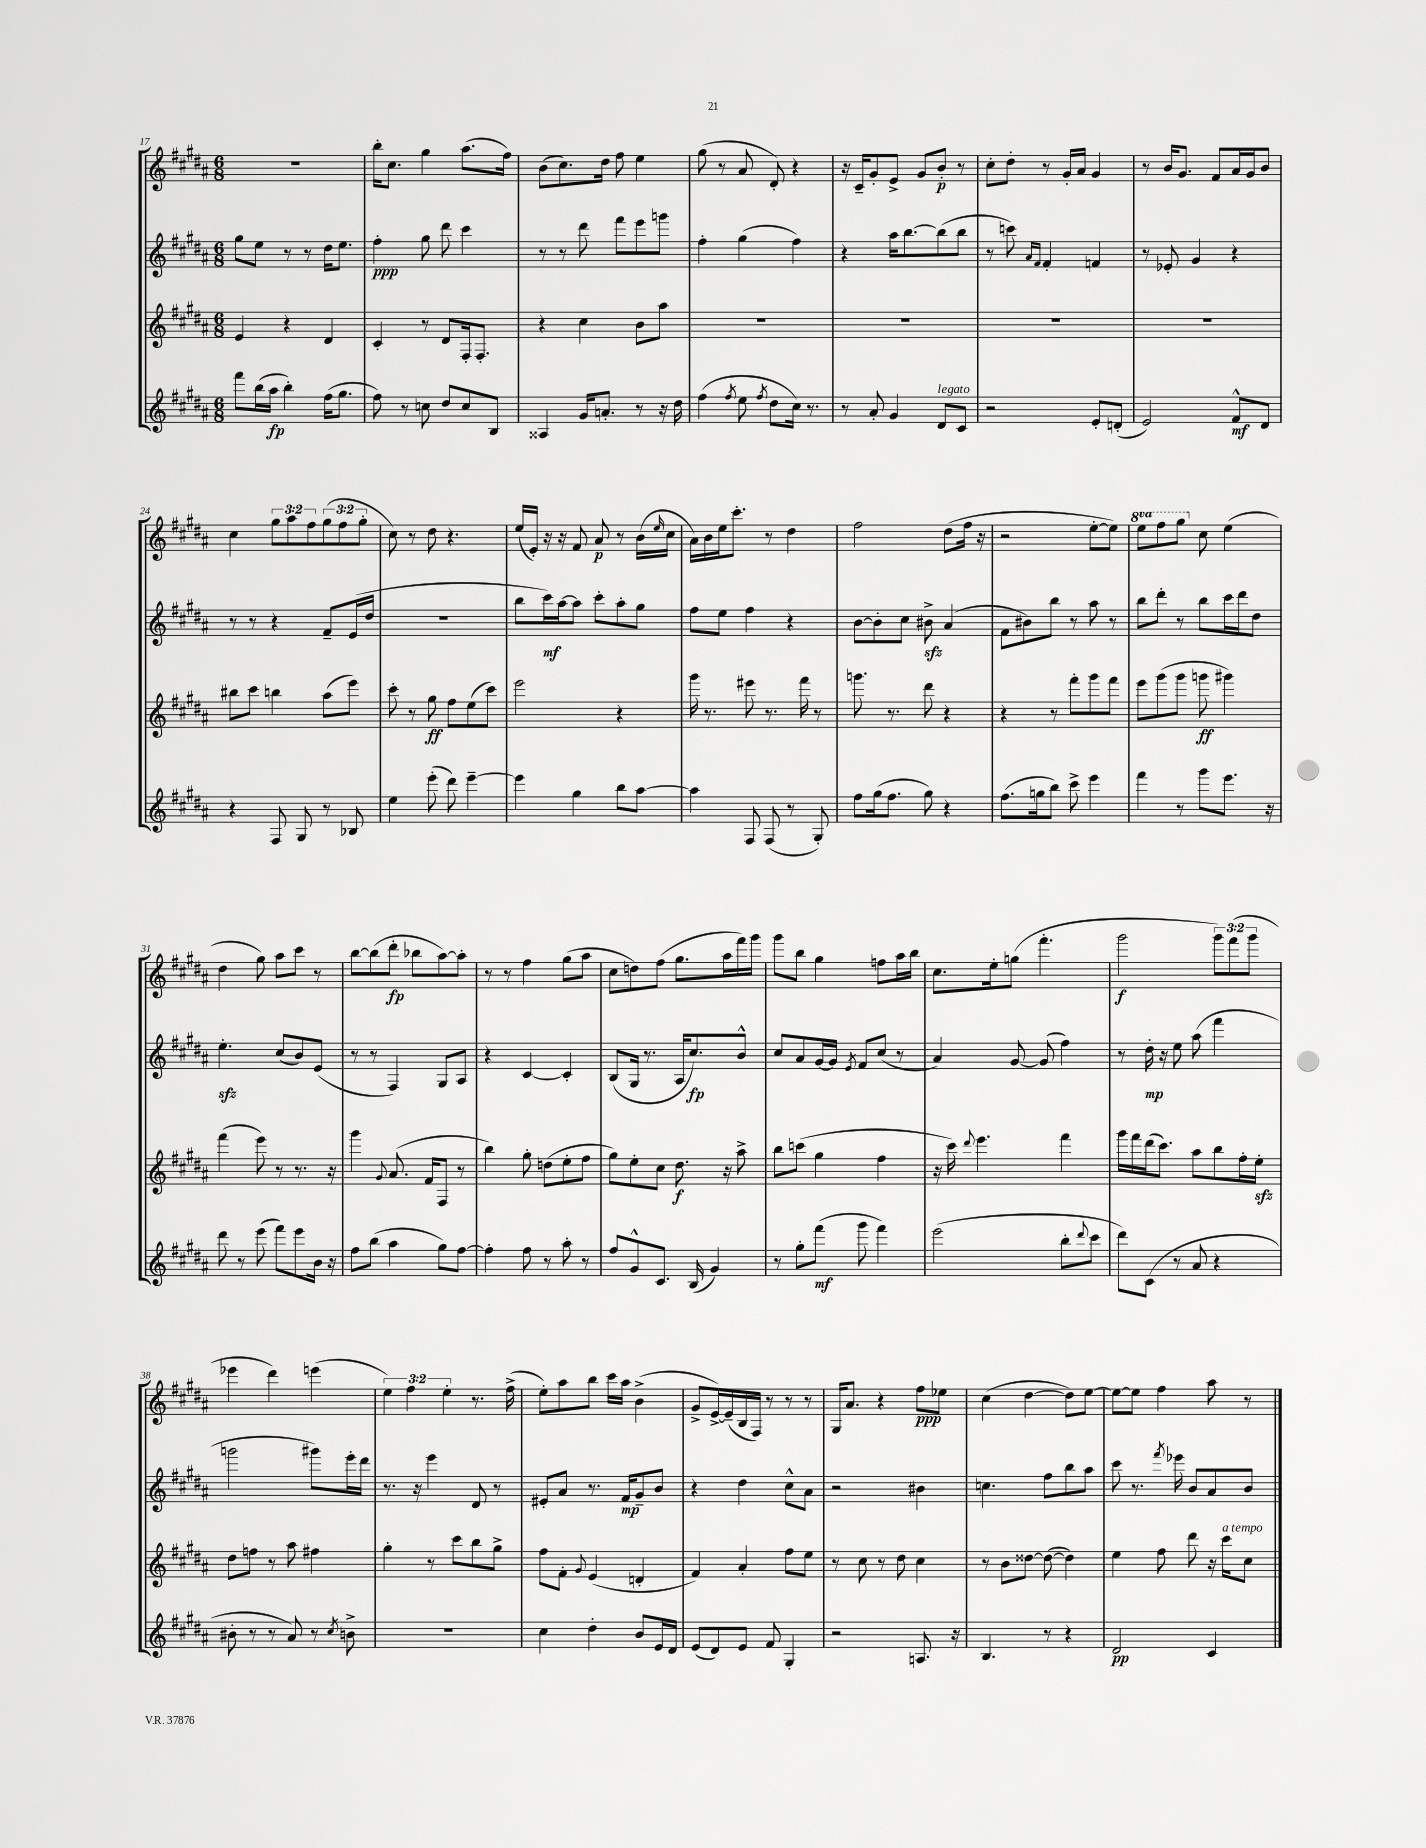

**kern	**kern	**kern	**kern
*staff4	*staff3	*staff2	*staff1
*clefG2	*clefG2	*clefG2	*clefG2
*k[f#c#g#d#a#]	*k[f#c#g#d#a#]	*k[f#c#g#d#a#]	*k[f#c#g#d#a#]
*M6/8	*M6/8	*M6/8	*M6/8
8fff#	4e	8gg#	2.r
(16bb	.	8ee	.
16aa#	.	.	.
4bb')	4r	8r	.
.	.	8r	.
(16ff#	4d#	16dd#	.
8.gg#	.	8.ee	.
=	=	=	=
8ff#)	4c#'	4ff#'	16bb'
.	.	.	8.cc#
8r	.	.	.
8cc	8r	8gg#	4gg#
8dd#	8d#	8ddd#	.
8cc	16F#'	4ccc#	(8.aa#
.	8.F#'	.	.
8B	.	.	.
.	.	.	16ff#)
=	=	=	=
4A##	4r	8r	(8b
.	.	8r	8.cc#)
16g#	4cc#	8ddd#	.
8.a'	.	.	16dd#
.	.	8fff#	8ff#
8r	8b	8eee	4ee
16r	8aa#	8ggg	.
16dd#	.	.	.
=	=	=	=
(4ff#	2.r	4ff#'	(8gg#
.	.	.	8r
8qff#	.	.	.
8ee	.	(4gg#	8a#
8qff#	.	.	.
8dd#	.	.	8d#')
16cc#)	.	4ff#)	4r
8.r	.	.	.
=	=	=	=
8r	2.r	4r	16r
.	.	.	16c#~
8a#'	.	.	8g#'
4g#	.	16aa#	8e^
.	.	[8.bb	.
.	.	.	8g#
8d#	.	(8bb]	8b'
8c#	.	8bb	8r
=	=	=	=
2r	2.r	8r	8cc#'
.	.	8ccc)	8dd#'
.	.	16qqa#	.
.	.	16qqf#	.
.	.	4f#'	8r
.	.	.	16g#'
.	.	.	16a#
8e'	.	4f	4g#
(8d'	.	.	.
=	=	=	=
2e)	2.r	8r	8r
.	.	8e-'	16b
.	.	.	8.g#
.	.	4g#	.
.	.	.	8f#
8f#^^	.	4r	16a#
.	.	.	16g#
8d#	.	.	8b
=	=	=	=
4r	8bb#	8r	4cc#
.	8ccc#	8r	.
8F#	4bb	4r	12gg#
.	.	.	12aa#
8G#	.	.	.
.	.	.	12ff#
8r	(8aa#	8f#~	(12gg#
.	.	.	12ff#
8B-	8eee)	(16e	.
.	.	.	12gg#'
.	.	16dd#	.
=	=	=	=
4ee	8ccc#'	2.r	8cc#)
.	8r	.	8r
(8eee'	8gg#	.	8dd#
8ddd#)	8ff#	.	4.r
[4eee~	(8ee	.	.
.	8ccc#)	.	.
=	=	=	=
4eee]	2eee	8bb	(16ee
.	.	.	16e')
.	.	16ccc#)	16r
.	.	[16aa#	16r
4gg#	.	8aa#]	8f#
.	.	8ccc#'	8a#
8bb	4r	8aa#'	8r
[8aa#	.	8gg#	(16b
.	.	.	16qqee
.	.	.	16cc#
=	=	=	=
4aa#]	16ggg#	8ff#	16a#)
.	8.r	.	16b
.	.	8ee	16ee
.	.	.	8.ccc#'
8F#	8eee#	4ff#	.
(8F#	8.r	.	8r
8r	.	4r	4dd#
.	16fff#	.	.
8G#')	8r	.	.
=	=	=	=
8ff#	8.ggg	[8b	2ff#
(16gg#	.	8b']	.
8.ff#	8.r	.	.
.	.	8cc#	.
8gg#)	8ddd#	8b#^	.
4r	4r	(4a#	(8dd#
.	.	.	16ff#
.	.	.	16r
=	=	=	=
(8.ff#	4r	8f#	2r
.	.	8b#)	.
16gg	.	.	.
8bb)	8r	8bb	.
8ccc#^	8fff#'	8r	.
4eee	8ggg#	8aa#	[8ee'
.	8fff#	8r	8ee])
=	=	=	=
4fff#	8eee	8bb	8eee
.	(8ggg#	8ddd#'	8fff#
8r	8ggg#	8r	8ggg#
8ggg#	8ggg	8bb	8cc#
8.eee	4ggg#)	16ccc#	(4ee
.	.	16ddd#	.
.	.	8dd#	.
16r	.	.	.
=	=	=	=
8ddd#	(4fff#	4.ee'	4dd#
8r	.	.	.
(8eee	8eee)	.	8gg#)
8fff#)	8r	(8cc#	8aa#
8eee	8.r	8b)	8ccc#
16b	.	(8e	8r
16r	16r	.	.
=	=	=	=
8ff#	4ggg#	8r	[8bb
(8bb	.	8r	(8bb]
.	8qqg#	.	.
4aa#	(8.a#	4F#)	8ddd#'
.	.	.	8bb-
.	16f#	.	.
8gg#)	8F#	8G#	[8aa#)
[8ff#	8r	8A#	8aa#']
=	=	=	=
4ff#']	4bb)	4r	8r
.	.	.	8r
8ff#	8gg#'	[4c#	4ff#
8r	(8dd	.	.
8aa#'	8ee'	4c#']	(8gg#
8r	8ff#	.	8aa#
=	=	=	=
8ff#	8gg#)	(8B	8cc#
8g#^^	8ee'	16G#	8dd)
.	.	8.r	.
8.c#	8cc#	.	(8ff#
.	8.dd#	16A#	8.gg#
(16B	.	8.cc#)	.
4g#)	.	.	.
.	16r	.	16aa#
.	8aa#^	8b^^	16fff#)
.	.	.	16ggg#
=	=	=	=
8r	8bb	8cc#	8ggg#
8gg#'	(8ccc	8a#	8bb
(8fff#	4gg#	[16g#	4gg#
.	.	16g#]	.
.	.	8qe	.
8ggg#	.	8f#	.
4fff#)	4ff#	(8cc#	8ff
.	.	8r	16aa#
.	.	.	16bb
=	=	=	=
(2eee	16r	4a#)	8.cc#
.	16ccc#)	.	.
.	8qqddd#	.	.
.	4.eee	.	.
.	.	.	16ee'
.	.	[8g#	(8gg
.	.	(8g#]	4.fff#'
8bb'	4fff#	4ff#)	.
8qqddd#	.	.	.
8ccc#	.	.	.
=	=	=	=
8ddd#)	16ggg#	8r	2ggg#
.	16fff#	.	.
(8c#	(16ddd#	16dd#'	.
.	8.ccc#)	16r	.
8r	.	8ee	.
8a#	8aa#	(8aa#	.
4r	8bb	4fff#	12ggg#)
.	.	.	(12fff#
.	16ff#'	.	.
.	.	.	12ggg#
.	16ee'	.	.
=	=	=	=
8b#'	8dd#	2ggg	4eee-
8r	8ff	.	.
8r	8r	.	4ddd#)
8a#)	8aa#	.	.
8r	4ff#	8ggg#)	(4eee
8qcc#	.	.	.
8b^	.	16eee'	.
.	.	16ddd#	.
=	=	=	=
2.r	4gg#'	8.r	6ee)
.	.	.	6ff#
.	.	16r	.
.	8r	4eee	.
.	.	.	6ee'
.	8ccc#	.	.
.	8bb	8d#	8.r
.	8gg#^	8r	.
.	.	.	(16ff#^
=	=	=	=
4cc#	8ff#	8e#'	8ee')
.	8f#'	8a#	8aa#
.	8qqg#	.	.
4dd#'	(4e	8.r	8bb
.	.	.	16ccc#
.	.	16f#	16aa#
8b	4d'	8g#~	(4b^
16e	.	8b	.
16d#	.	.	.
=	=	=	=
(8e	4f#)	4r	8g#^
8d#)	.	.	[16e^)
.	.	.	(16e~]
8e	4a#'	4dd#	16B
.	.	.	16F#)
8f#	.	.	8r
4G#'	8ff#	8cc#^^	8r
.	8ee	8a#	8r
=	=	=	=
2r	8r	2r	16G#
.	.	.	8.a#
.	8cc#	.	.
.	8r	.	4r
.	8dd#	.	.
8.A	4cc#	4b#	8ff#
.	.	.	8ee-
16r	.	.	.
=	=	=	=
4.B	8r	4.cc	(4cc#
.	8b	.	.
.	[8dd##	.	[4dd#
8r	(8dd##_	8ff#	.
4r	4dd##])	8bb	8dd#])
.	.	8aa#	[8ee
=	=	=	=
2d#	4ee	8ccc#	8ee_
.	.	8.r	8ee]
.	8ff#	.	4ff#
.	.	8qfff#	.
.	.	16eee-	.
.	8ddd#	8b	.
4c#	16r	8a#	8aa#
.	16ccc#	.	.
.	8cc#	8b	8r
==	==	==	==
*-	*-	*-	*-
